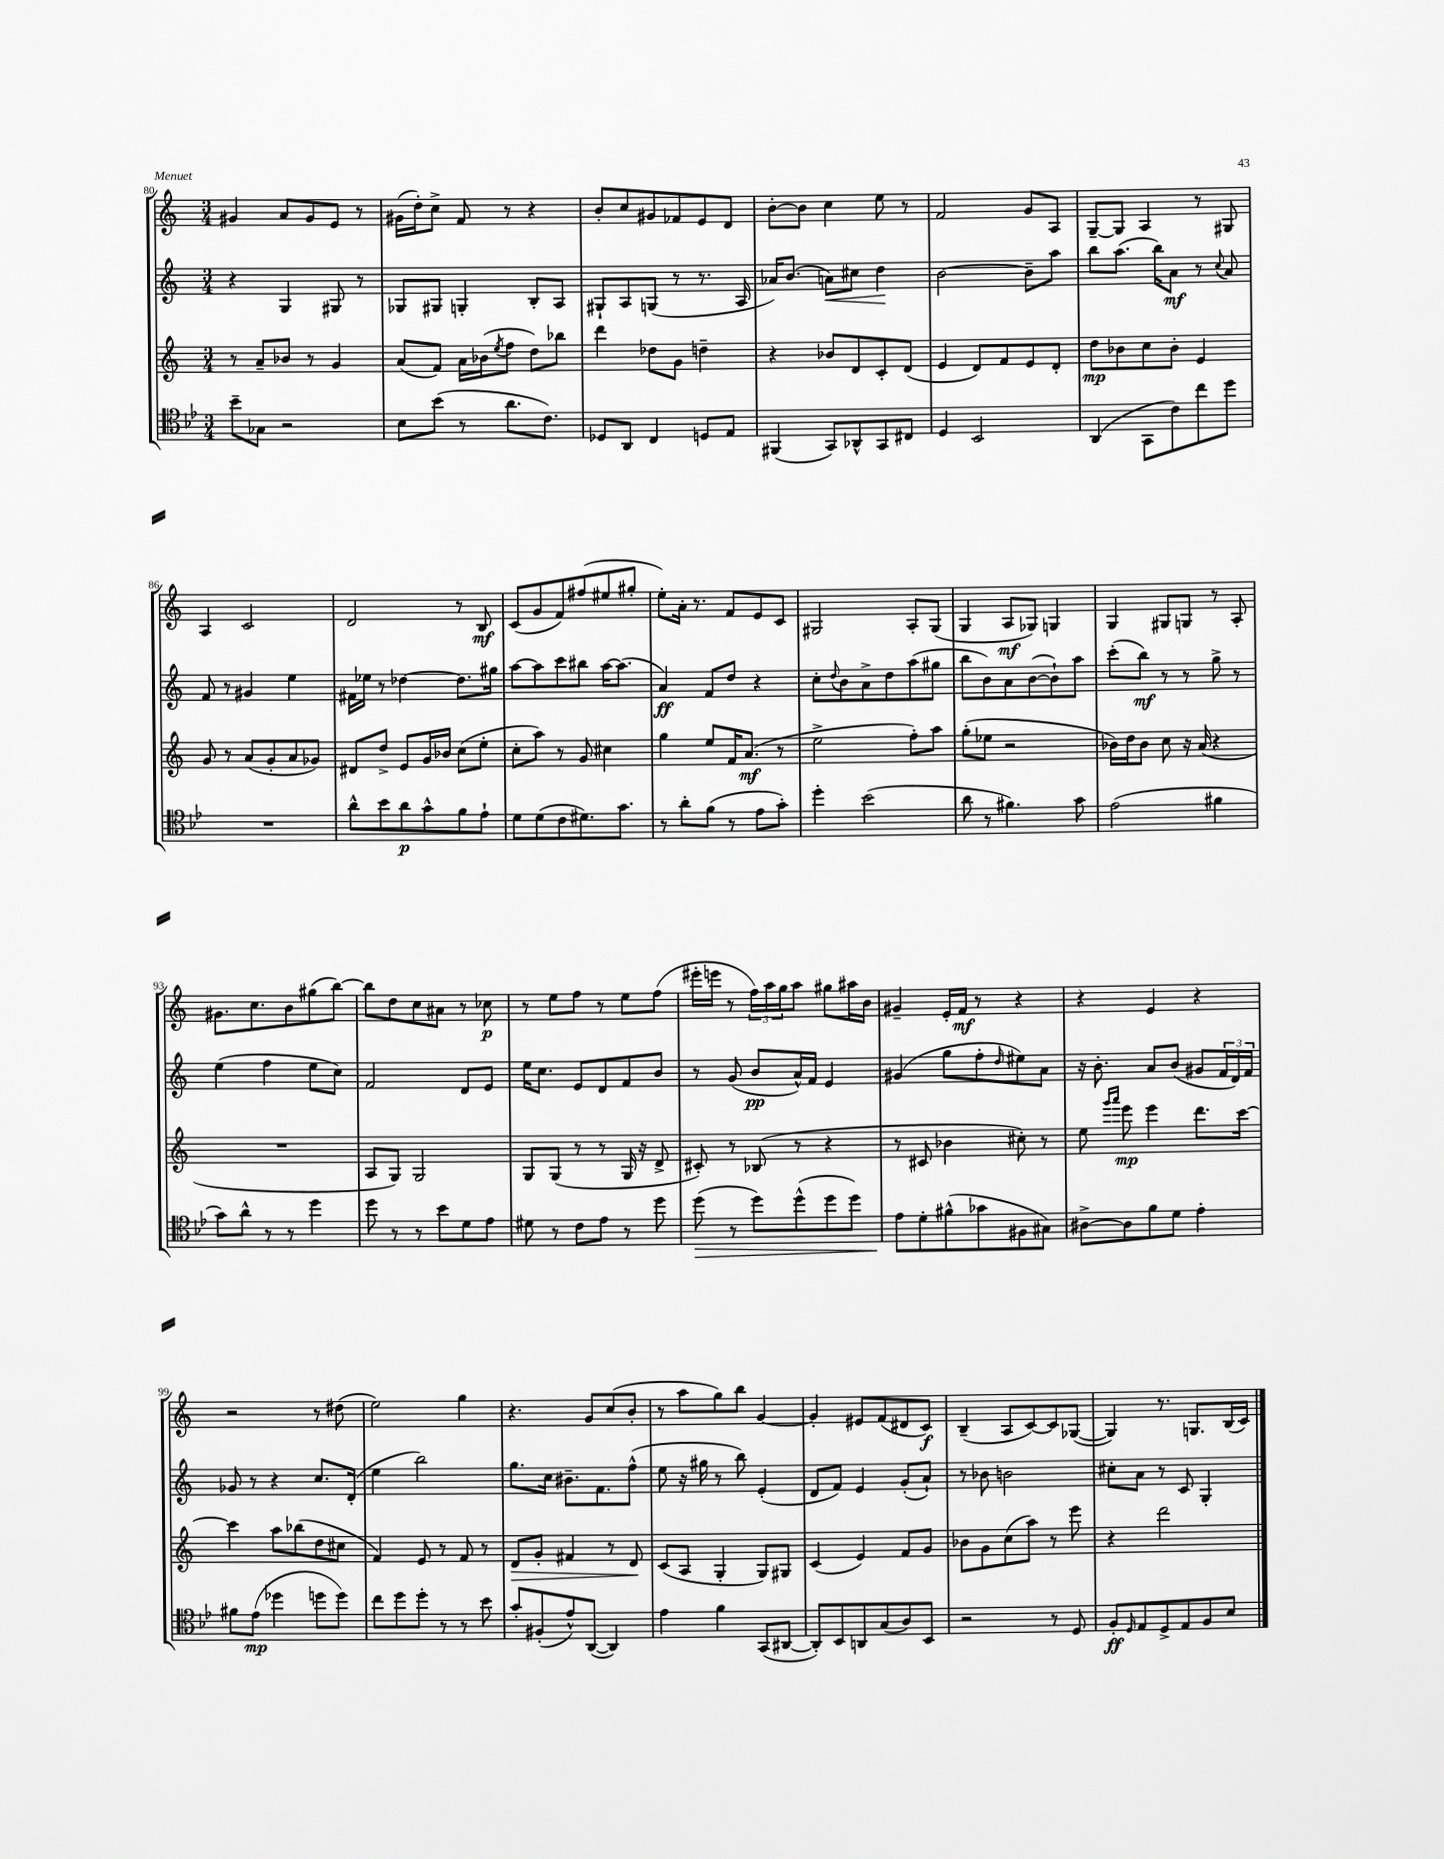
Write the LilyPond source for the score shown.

<<
\new StaffGroup <<
\new Staff = "s0" {
    \clef treble \key c \major \numericTimeSignature \time 3/4
    gis'4 a'8 gis'8 e'8 r8 |
    gis'16( d''16-.) c''8-> f'8 r8 r4 |
    b'8-. c''8 gis'8 fes'8 e'8 d'8 |
    b'8~-. b'8 c''4 e''8 r8 |
    f'2 g'8 a8 |
    g8~-- g8 a4 r8 gis8 |
    a4 c'2 |
    d'2 r8 b8\mf |
    c'8( g'8 f'8) fis''8( eis''8 gis''8-. |
    e''8-.) a'16-. r8. f'8 e'8 c'8 |
    gis2 a8-. gis8( |
    g4 a8\mf ges8) g4 |
    g4 gis8 g8 r8 a8-. |
    gis'8. c''8. b'8 gis''8( b''8~) |
    b''8 d''8 c''8 ais'8 r8 ces''8\p |
    r8 e''8 f''8 r8 e''8 f''8( |
    eis'''16-. e'''16 r8 \tuplet 3/2 { f''16) a''16 g''16 } a''8 gis''8 ais''16 b'16 |
    gis'4-- e'16-. f'16\mf r8 r4 |
    r4 e'4 r4 |
    r2 r8 dis''8( |
    e''2) g''4 |
    r4. g'8 c''8( b'8-. |
    r8 a''8 g''8) b''8 g'4~ |
    g'4-. eis'8 f'8( dis'8 c'8\f) |
    b4--( a8 c'8~) c'8 ges8~( |
    ges4) r8. g8. b16( c'16) \bar "|." |
}
\new Staff = "s1" {
    \clef treble \key c \major \numericTimeSignature \time 3/4
    r4 g4 gis8 r8 |
    ges8 gis8 g4-. b8-. a8 |
    gis8-! a8 g8( r8 r8. a16 |
    aes'16) b'8.( a'8\<) cis''8 d''4\! |
    b'2~ b'8-- a''8 |
    b''8 a''8.( b''16) a'8\mf r8 \appoggiatura { c''8 } a'8 |
    f'8 r8 gis'4 e''4 |
    fis'16 ees''16 r8 des''4~ des''8. gis''16 |
    a''8~ a''8 c'''8 bis''8 a''16~ a''8.( |
    a'4\ff) f'8 d''8 r4 |
    c''8-. \appoggiatura { d''8 } b'8 a'8-> d''8 a''8( gis''8 |
    b''8 b'8) a'8 b'8~( b'8-!) a''8 |
    c'''8-.( b''8\mf) r8 r8 g''8-> r8 |
    e''4( f''4 e''8 c''8) |
    f'2 d'8 e'8 |
    e''16 c''8. e'8 d'8 f'8 b'8 |
    r8 g'8( b'8\pp a'16-^) f'16 e'4 |
    gis'4( g''8 f''8-. \grace { d''16 } eis''8) a'8 |
    r16 b'8.-. a'8 b'8( gis'8 \tuplet 3/2 { f'16 d'16) f'16 } |
    ges'8 r8 r4 c''8. d'16-.( |
    e''4 b''2) |
    g''8. c''16 bis'8.-- f'8. f''8-^( |
    e''8 r16 gis''16 r8 b''8) e'4-.( |
    d'8 f'8) e'4 g'8-.( a'8-!) |
    r8 bes'8 b'2 |
    cis''8-. a'8 r8 c'8 g4-. \bar "|." |
}
\new Staff = "s2" {
    \clef treble \key c \major \numericTimeSignature \time 3/4
    r8 a'8-- bes'8 r8 g'4 |
    a'8( f'8) a'16 bes'16( \acciaccatura { e''8 } f''8 d''8) bes''8 |
    d'''4 des''8 g'8 d''4-- |
    r4 bes'8 d'8 c'8-. d'8( |
    e'4 d'8) f'8 e'8 d'8-. |
    d''8\mp bes'8 c''8 bes'8-. e'4 |
    g'8 r8 a'8( g'8-. a'8 ges'8) |
    dis'8 d''8-> e'8 g'16 bes'16 c''8( e''8-. |
    c''8-. a''8) r8 g'8 cis''4 |
    g''4 e''8 f'16 a'8.\mf( r8 |
    e''2-> f''8-.) a''8 |
    g''8-.( ees''8 r2 |
    bes'16) d''16 bes'8 c''8 r16 a'16( r4 |
    R2. |
    a8 g8) g2 |
    g8 g8( r8 r8 g16 r16 d'8-> |
    cis'8-.) r8 bes8( r8 r4 |
    r8 cis'8 bes'4 cis''8-.) r8 |
    e''8 \grace { g'''16 a'''16 } e'''8\mp e'''4 d'''8. c'''16~ |
    c'''4 a''8 bes''8( d''8 cis''8 |
    f'4) e'8 r8 f'8 r8 |
    d'8\> g'8-. fis'4 r8 d'8\! |
    c'8( a8 g4-. g8) gis8 |
    c'4( e'4) f'8 g'8 |
    bes'8 g'8 c''8( a''8) r8 e'''8 |
    r4 d'''2 \bar "|." |
}
\new Staff = "s3" {
    \clef tenor \key bes \major \numericTimeSignature \time 3/4
    bes'8-- ges8 r2 |
    bes8 bes'8( r8 a'8. c'8.) |
    des8 a,8 c4 d8 ees8 |
    fis,4( g,8) aes,8-^ g,8 cis8 |
    d4 bes,2 |
    a,4( g,8 c'8) c''8 d''8 |
    R2. |
    a'8-^ bes'8 a'8\p g'8-^ f'8 ees'8-! |
    d'8 d'8( c'8 dis'8.) g'8. |
    r8 a'8-. f'8( r8 ees'8 g'8-.) |
    d''4-. bes'2( |
    a'8 r8 fis'4.) g'8 |
    ees'2( fis'4 |
    g'8) a'8-^ r8 r8 d''4 |
    d''8 r8 r8 bes'8 d'8 ees'8 |
    dis'8 r8 c'8 ees'8 r8 d''8 |
    d''8\>( r8 d''8) d''8-^( d''8 d''8) |
    ees'8\! d'8-. fis'8-^( ges'8 fis8 gis8) |
    ais8~-> ais8 f'8 d'8 ees'4-. |
    fis'8 ees'8\mp( des''4 d''8 d''8) |
    c''8 d''8 d''8-. r8 r8 bes'8 |
    g'8-. fis8-.( ees'8-^) a,8~( a,4) |
    ees'4 f'4 g,8( ais,8~ |
    ais,8-.) bes,8 a,8 g8( a8) bes,8 |
    r2 r8 d8 |
    f8-.\ff \grace { d16 } ees8 d8-> ees8 f8 bes8 \bar "|." |
}
>>
>>
\layout { \context { \Score currentBarNumber = #80 } }
